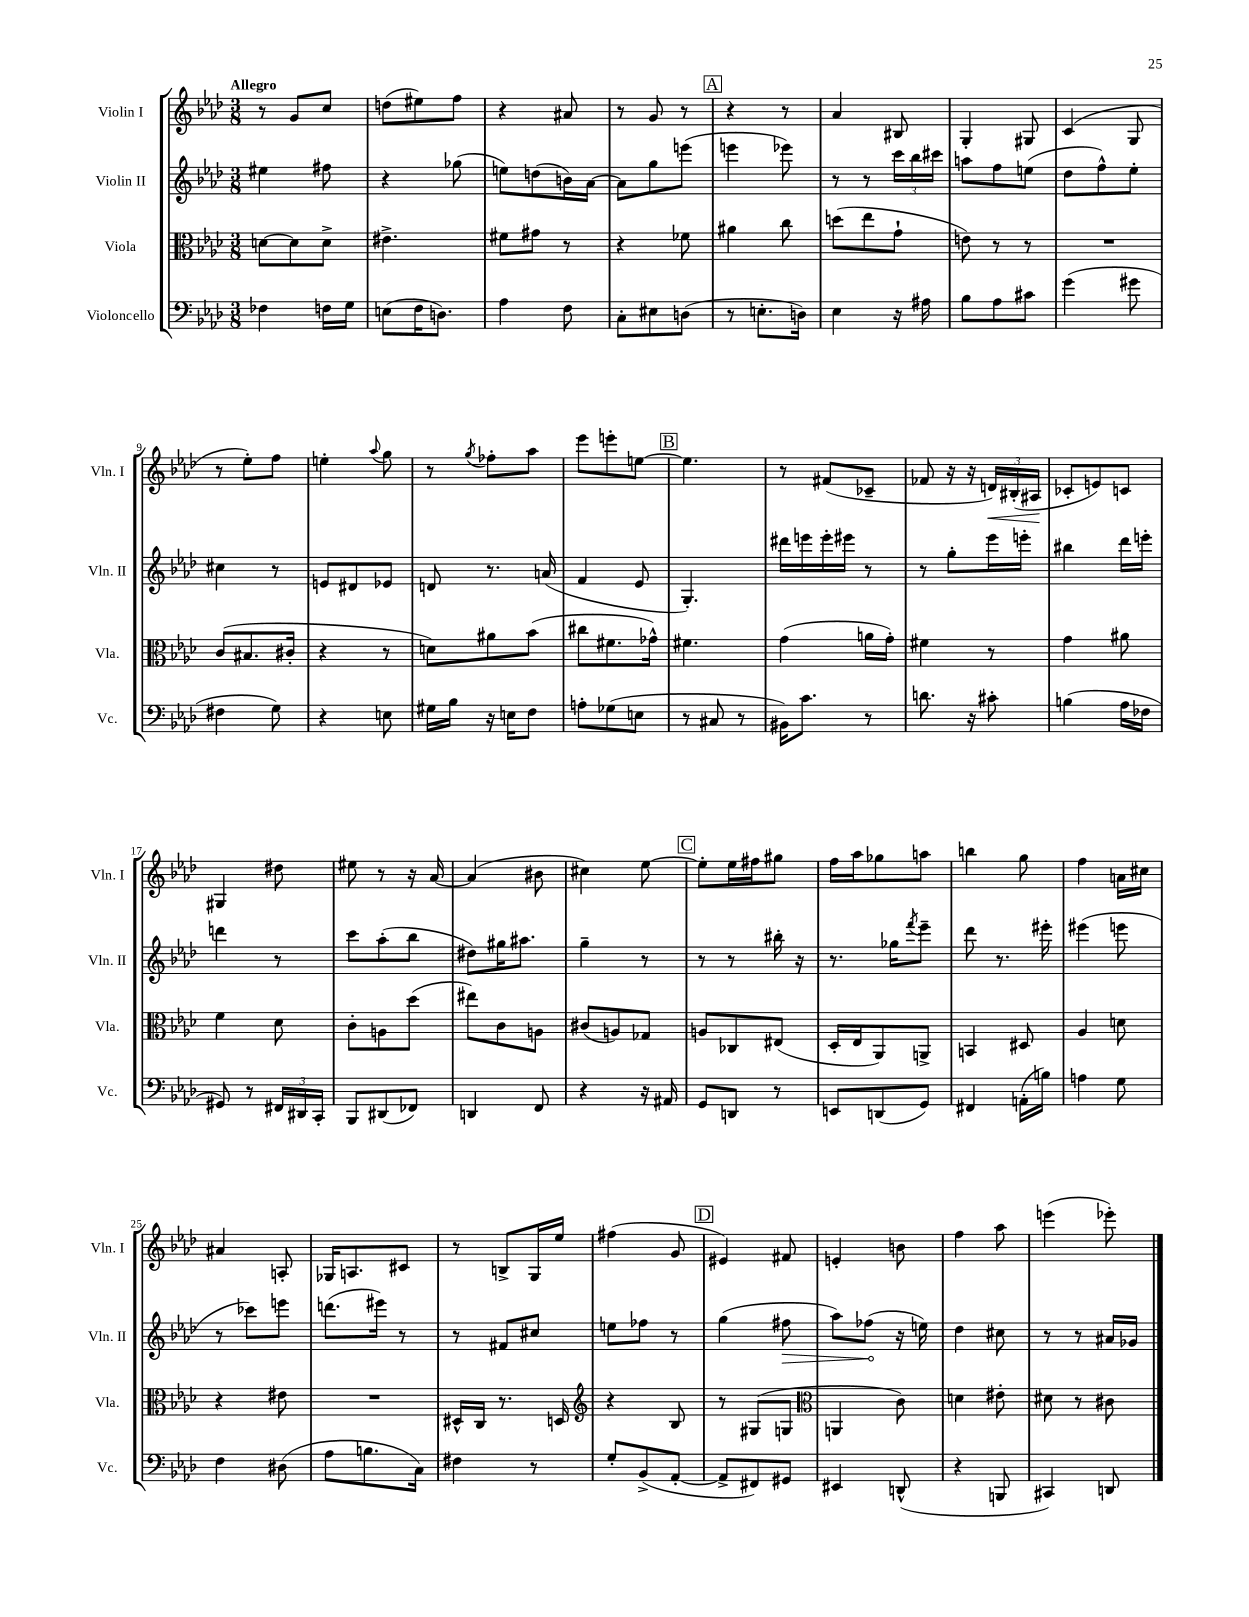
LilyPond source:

<<
\new StaffGroup <<
\new Staff = "s0" \with { instrumentName = "Violin I" shortInstrumentName = "Vln. I" } {
    \clef treble \key aes \major \numericTimeSignature \time 3/8 \tempo "Allegro"
    r8 g'8 c''8 |
    d''8( eis''8) f''8 |
    r4 ais'8 |
    r8 g'8 r8 |
    \mark \markup { \box "A" } r4 r8 |
    aes'4 bis8 |
    g4-. gis8 |
    c'4( g8 |
    r8 ees''8-.) f''8 |
    e''4-. \appoggiatura { aes''8 } g''8 |
    r8 \acciaccatura { g''8 } fes''8-. aes''8 |
    ees'''8 e'''8-. e''8~ |
    \mark \markup { \box "B" } e''4. |
    r8 fis'8( ces'8-- |
    fes'8 r16 r16 \tuplet 3/2 { d'16\<) bis16-.( ais16\! } |
    ces'8-. e'8) c'8 |
    gis4 dis''8 |
    eis''8 r8 r16 aes'16~ |
    aes'4( bis'8 |
    cis''4) ees''8~ |
    \mark \markup { \box "C" } ees''8-. ees''16 fis''16 gis''8 |
    f''16 aes''16 ges''8 a''8 |
    b''4 g''8 |
    f''4 a'16 cis''16 |
    ais'4 a8-. |
    ges16 a8. cis'8 |
    r8 b8-> g16 ees''16 |
    fis''4( g'8 |
    \mark \markup { \box "D" } eis'4) fis'8 |
    e'4-. b'8 |
    f''4 aes''8 |
    e'''4( ees'''8-.) \bar "|." |
}
\new Staff = "s1" \with { instrumentName = "Violin II" shortInstrumentName = "Vln. II" } {
    \clef treble \key aes \major \numericTimeSignature \time 3/8
    eis''4 fis''8 |
    r4 ges''8( |
    e''8) d''8( b'16) aes'16~ |
    aes'8 g''8 e'''8( |
    \mark \markup { \box "A" } e'''4 ees'''8) |
    r8 r8 \tuplet 3/2 { c'''16 bes''16 cis'''16 } |
    a''8 f''8 e''8( |
    des''8 f''8-^) ees''8-. |
    cis''4 r8 |
    e'8 dis'8 ees'8 |
    d'8 r8. a'16( |
    f'4 ees'8 |
    \mark \markup { \box "B" } g4.-.) |
    dis'''16 e'''16 e'''16-. eis'''16 r8 |
    r8 g''8-. ees'''16 e'''16-. |
    bis''4 des'''16 e'''16-. |
    d'''4 r8 |
    c'''8 aes''8-.( bes''8 |
    dis''8) gis''16 ais''8. |
    g''4-- r8 |
    \mark \markup { \box "C" } r8 r8 bis''16-. r16 |
    r8. ges''16 \acciaccatura { f'''8 } ees'''8-- |
    des'''8 r8. eis'''16-. |
    eis'''4( e'''8 |
    r8 ces'''8) e'''8 |
    d'''8.( eis'''16) r8 |
    r8 fis'8 cis''8 |
    e''8 fes''8 r8 |
    \mark \markup { \box "D" } g''4( \once \override Hairpin.circled-tip = ##t fis''8\> |
    aes''8) fes''8\!( r16 e''16) |
    des''4 cis''8 |
    r8 r8 ais'16 ges'16 \bar "|." |
}
\new Staff = "s2" \with { instrumentName = "Viola" shortInstrumentName = "Vla." } {
    \clef alto \key aes \major \numericTimeSignature \time 3/8
    d'8~ d'8 d'8-> |
    eis'4.-> |
    fis'8 gis'8 r8 |
    r4 fes'8 |
    \mark \markup { \box "A" } ais'4 c''8 |
    d''8( ees''8 g'8-! |
    e'8) r8 r8 |
    R4. |
    c'8( bis8. cis'16-. |
    r4 r8 |
    d'8) ais'8 bes'8( |
    cis''8 fis'8. ges'16-^) |
    \mark \markup { \box "B" } fis'4. |
    g'4( a'16 g'16-.) |
    fis'4 r8 |
    g'4 ais'8 |
    f'4 des'8 |
    c'8-. a8 des''8( |
    eis''8) c'8 a8 |
    cis'8( a8) ges8 |
    \mark \markup { \box "C" } a8 ces8 eis8( |
    des16-. ees16 aes,8) a,8-> |
    b,4 dis8 |
    aes4 d'8 |
    r4 eis'8 |
    R4. |
    dis16-^ c16 r8. d16 |
    \clef treble r4 bes8 |
    \mark \markup { \box "D" } r8 gis8( g8 |
    \clef alto a,4 c'8) |
    d'4 eis'8-. |
    dis'8 r8 cis'8 \bar "|." |
}
\new Staff = "s3" \with { instrumentName = "Violoncello" shortInstrumentName = "Vc." } {
    \clef bass \key aes \major \numericTimeSignature \time 3/8
    fes4 f16 g16 |
    e8( f16 d8.) |
    aes4 f8 |
    c8-. eis8 d8( |
    \mark \markup { \box "A" } r8 e8.-. d16) |
    ees4 r16 ais16 |
    bes8 aes8 cis'8 |
    g'4( gis'8 |
    fis4 g8) |
    r4 e8 |
    gis16 bes16 r16 e16 f8 |
    a8-. ges8( e8 |
    \mark \markup { \box "B" } r8 cis8 r8 |
    bis,16) c'8. r8 |
    d'8. r16 cis'8-. |
    b4( aes16 fes16 |
    gis,8) r8 \tuplet 3/2 { fis,16 dis,16 c,16-. } |
    bes,,8 dis,8( fes,8) |
    d,4 f,8 |
    r4 r16 ais,16 |
    \mark \markup { \box "C" } g,8 d,8 r8 |
    e,8 d,8( g,8) |
    fis,4 a,16-.( b16) |
    a4 g8 |
    f4 dis8( |
    aes8 b8. c16) |
    fis4 r8 |
    g8-. bes,8->( aes,8~-. |
    \mark \markup { \box "D" } aes,8-> fis,8) gis,8 |
    eis,4 d,8-^( |
    r4 b,,8 |
    cis,4) d,8 \bar "|." |
}
>>
>>
